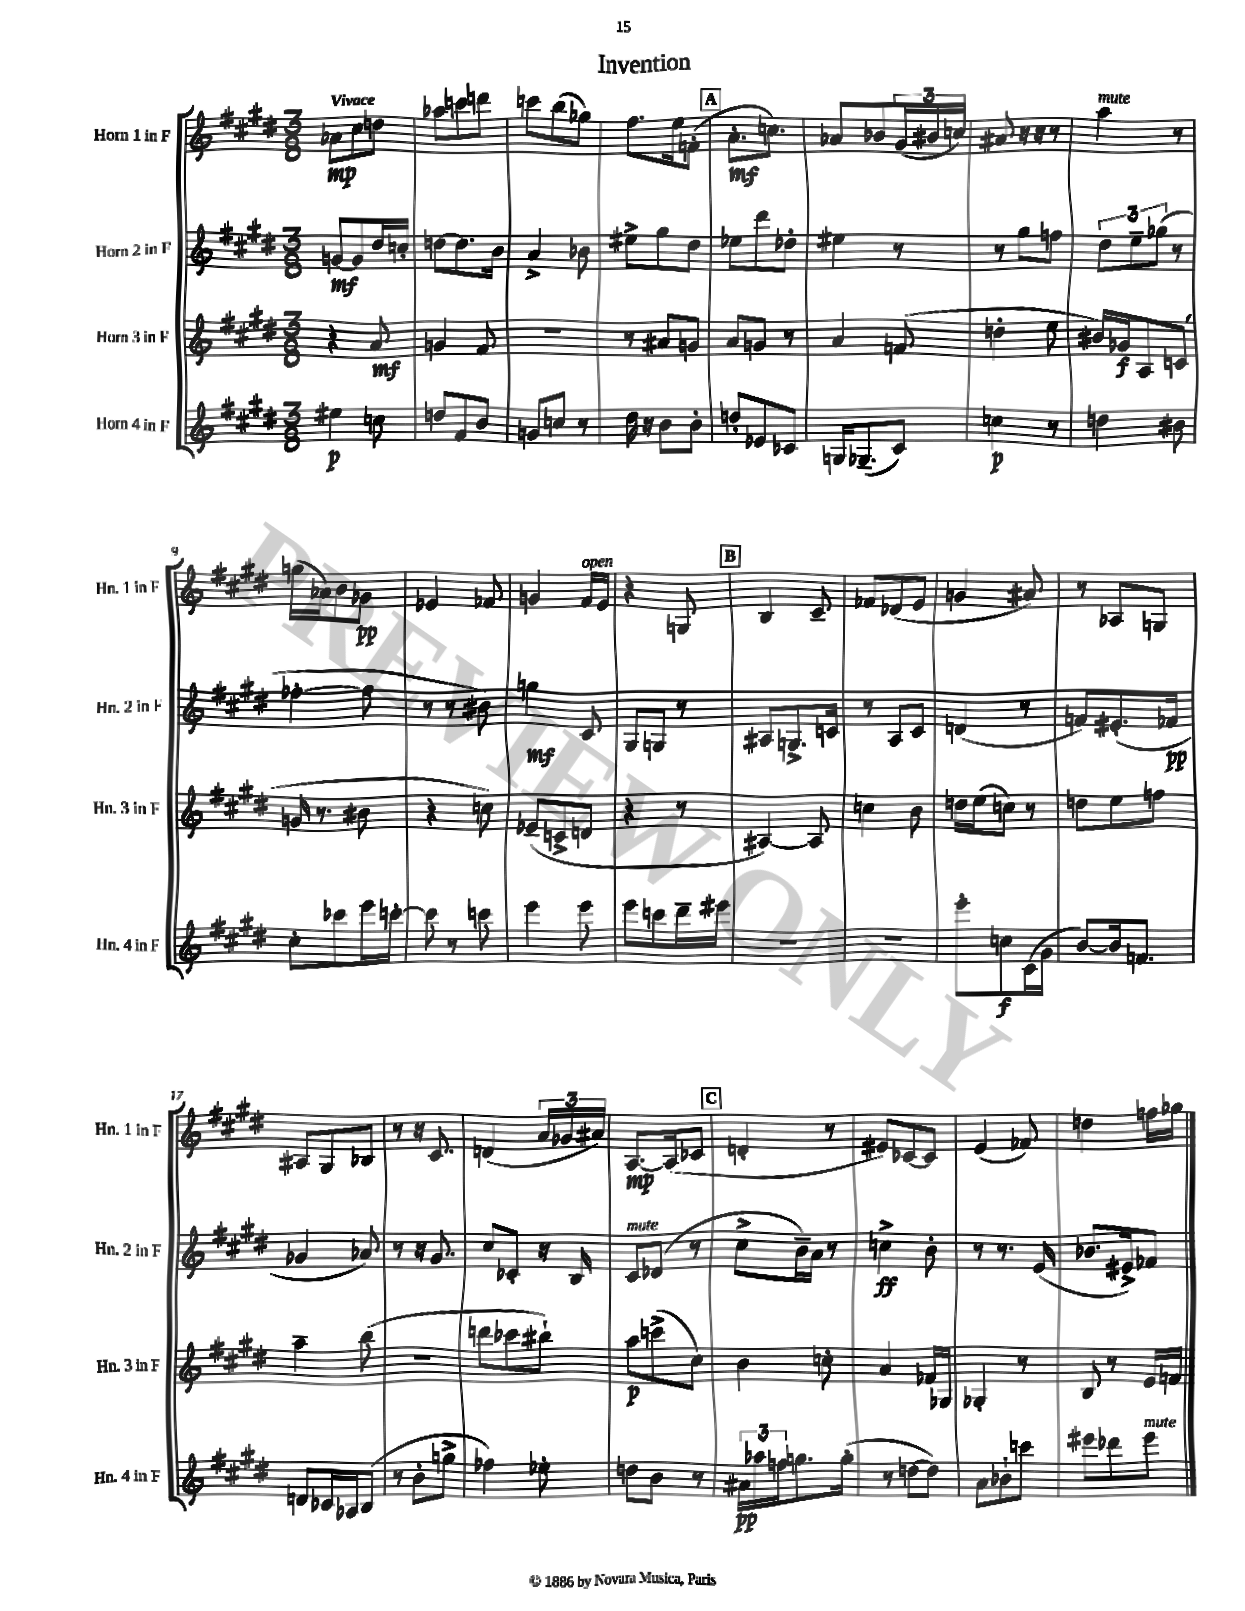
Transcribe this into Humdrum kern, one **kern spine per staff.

**kern	**dynam	**kern	**dynam	**kern	**dynam	**kern	**dynam
*part4	*part4	*part3	*part3	*part2	*part2	*part1	*part1
*staff4	*staff4	*staff3	*staff3	*staff2	*staff2	*staff1	*staff1
*I"Horn 4 in F	*	*I"Horn 3 in F	*	*I"Horn 2 in F	*	*I"Horn 1 in F	*
*I'Hn. 4 in F	*	*I'Hn. 3 in F	*	*I'Hn. 2 in F	*	*I'Hn. 1 in F	*
*clefG2	*	*clefG2	*	*clefG2	*	*clefG2	*
*k[f#c#g#d#]	*	*k[f#c#g#d#]	*	*k[f#c#g#d#]	*	*k[f#c#g#d#]	*
*M3/8	*	*M3/8	*	*M3/8	*	*M3/8	*
=1	=1	=1	=1	=1	=1	=1	=1
!	!	!	!	!	!	!LO:TX:a:B:t=Vivace	!
4ee#X\	p	4r	.	[8gn/L	mf	8a-X\L	mp
.	.	.	.	8g/]	.	8cc#\	.
8ccn\	.	8a/	mf	16dd#/L	.	8ddn\J	.
.	.	.	.	16ccn'/JJ	.	.	.
=2	=2	=2	=2	=2	=2	=2	=2
8ddn/L	.	4gn/	.	[8ddn\L	.	8aa-X\L	.
8f#/	.	.	.	8.dd\]	.	8cccn\	.
8b/J	.	8f#/	.	.	.	8dddn\J	.
.	.	.	.	16b\Jk	.	.	.
=3	=3	=3	=3	=3	=3	=3	=3
8gn/L	.	4.r	.	4a^/	.	8cccn\L	.
8ccn/J	.	.	.	.	.	(8bb\	.
8r	.	.	.	8b-X\	.	8gg-X\J)	.
=4	=4	=4	=4	=4	=4	=4	=4
16dd#\	.	8r	.	8ee#X^\L	.	8.ff#\L	.
16r	.	.	.	.	.	.	.
8b\L	.	8a#X/L	.	8gg#\	.	.	.
.	.	.	.	.	.	16ee\k	.
8b'\J	.	8gn/J	.	8dd#\J	.	(8fn'\J	.
!!LO:REH:place=s1:t=A
=5	=5	=5	=5	=5	=5	=5	=5
8ddn'/L	.	8a/L	.	8ee-X\L	.	8.a'\L	mf
8e-X/	.	8gn/J	.	8ddd#\	.	.	.
.	.	.	.	.	.	8.ccn\J)	.
8c-X/J	.	8r	.	8dd-X'\J	.	.	.
=6	=6	=6	=6	=6	=6	=6	=6
16Gn/KL	.	4a/	.	4ee#X\	.	8a-X/L	.
(8.G-X~/	.	.	.	.	.	.	.
.	.	.	.	.	.	8b-X/	.
8c#/J)	.	(8fn/	.	8r	.	(24g#/L	.
.	.	.	.	.	.	24b#X/	.
.	.	.	.	.	.	24ccn/JJ)	.
=7	=7	=7	=7	=7	=7	=7	=7
4ccn\	p	4ddn'\	.	8r	.	8a#X/	.
.	.	.	.	8gg#\L	.	16r	.
.	.	.	.	.	.	16r	.
8r	.	8ee\	.	8ffn\J	.	8r	.
=8	=8	=8	=8	=8	=8	=8	=8
!	!	!	!	!	!	!LO:TX:a:i:t=mute	!
4ddn\	.	16b#X/LL)	.	12dd#\L	.	4aa\	.
.	.	16g-X/J	f	.	.	.	.
.	.	.	.	12ee~\	.	.	.
.	.	8A/	.	.	.	.	.
.	.	.	.	(12gg-X\J	.	.	.
8b#X\	.	(8cn/J	.	8r	.	8r	.
!!LO:LB:g=z
=9	=9	=9	=9	=9	=9	=9	=9
8cc#'\L	.	16gn/	.	[4ff-X'\	.	(16ggn\LL	.
.	.	8.r	.	.	.	16a-X\J)	.
8ccc-X\	.	.	.	.	.	8b\	.
16eee\L	.	8b#X\	.	8ff-\]	.	8g-X\J	pp
[16cccn'\JJ	.	.	.	.	.	.	.
=10	=10	=10	=10	=10	=10	=10	=10
8ccc\]	.	4r	.	8r	.	4e-X/	.
8r	.	.	.	8r	.	.	.
8cccn\	.	8ccn\)	.	8b#X\)	.	8f-X/	.
=11	=11	=11	=11	=11	=11	=11	=11
4eee\	.	(8e-X~/L	.	4ggn\	mf	4gn/	.
.	.	8cn^/	.	.	.	.	.
!	!	!	!	!	!	!LO:TX:a:i:t=open	!
8eee\	.	8dn/J	.	8c#/	.	16f#/LL	.
.	.	.	.	.	.	16e/JJ	.
=12	=12	=12	=12	=12	=12	=12	=12
8eee\L	.	4r	.	8G#/L	.	4r	.
8cccn\	.	.	.	8Gn/J	.	.	.
16ddd#~\L	.	8r	.	8r	.	8Gn/	.
16eee#X\JJ	.	.	.	.	.	.	.
!!LO:REH:place=s1:t=B
=13	=13	=13	=13	=13	=13	=13	=13
4.r	.	[4A#X/)	.	8A#X/L	.	4B/	.
.	.	.	.	8.Gn^/	.	.	.
.	.	8A#/]	.	.	.	8c#~/	.
.	.	.	.	16cn/Jk	.	.	.
=14	=14	=14	=14	=14	=14	=14	=14
4.r	.	4ccn\	.	8r	.	8f-X/L	.
.	.	.	.	8A/L	.	(8d-X/	.
.	.	8b\	.	8c#/J	.	8e/J	.
=15	=15	=15	=15	=15	=15	=15	=15
8eee'\L	.	16ddn\LL	.	(4dn/	.	4gn/	.
.	.	(16ee\J	.	.	.	.	.
8ccn\	f	8ccn\J)	.	.	.	.	.
(16c#\L	.	8r	.	8r	.	8a#X/)	.
16g#\JJ	.	.	.	.	.	.	.
=16	=16	=16	=16	=16	=16	=16	=16
[8b/L)	.	8ddn\L	.	8fn/L)	.	8r	.
16b/k]	.	8ee\	.	(8.e#X'/	.	8A-X/L	.
8.fn/J	.	.	.	.	.	.	.
.	.	8ffn\J	.	.	.	8Gn/J	.
.	.	.	.	16f-X/Jk	pp	.	.
!!LO:LB:g=z
=17	=17	=17	=17	=17	=17	=17	=17
8dn/L	.	4aa~\	.	4g-X/	.	8A#X/L	.
16c-X/L	.	.	.	.	.	8G#/	.
16A-X/J	.	.	.	.	.	.	.
(8B/J	.	(8bb\	.	8a-X/)	.	8B-X/J	.
=18	=18	=18	=18	=18	=18	=18	=18
8r	.	4.r	.	8r	.	8r	.
8b'\L	.	.	.	16r	.	16r	.
.	.	.	.	8.g#/	.	8.c#/	.
8ggn^\J	.	.	.	.	.	.	.
=19	=19	=19	=19	=19	=19	=19	=19
4ff-X\)	.	8dddn\L	.	8cc#/L	.	(4dn/	.
.	.	8ccc-X\	.	8c-X'/J	.	.	.
8ee-X'\	.	8bb#X`\J)	.	16r	.	24a/LL	.
.	.	.	.	.	.	24g-X/	.
.	.	.	.	16B/	.	.	.
.	.	.	.	.	.	24a#X/JJ)	.
=20	=20	=20	=20	=20	=20	=20	=20
!	!	!	!	!LO:TX:a:i:t=mute	!	!	!
8ddn\L	.	8aa\L	p	8c#/L	.	[8.A/L	mp
8b\J	.	(8cccn^\	.	(8d-X/J	.	.	.
.	.	.	.	.	.	(16A/k]	.
8r	.	8cc#\J)	.	8r	.	8c-X/J	.
!!LO:REH:place=s1:t=C
=21	=21	=21	=21	=21	=21	=21	=21
24a#X\LL	pp	4b\	.	8cc#^\L	.	4dn'/	.
24aa-X\	.	.	.	.	.	.	.
24ffn\J	.	.	.	.	.	.	.
8.ggn\	.	.	.	16b~\L)	.	.	.
.	.	.	.	16a\JJ	.	.	.
.	.	8ccn'\	.	8r	.	8r	.
(16gg'\Jk	.	.	.	.	.	.	.
=22	=22	=22	=22	=22	=22	=22	=22
8r	.	4a/	.	4ccn^\	ff	8e#X/L)	.
[8ddn\L	.	.	.	.	.	[8c-X/	.
8dd\J])	.	16f-X/LL	.	8b'\	.	8c-/J]	.
.	.	16G-X/JJ	.	.	.	.	.
=23	=23	=23	=23	=23	=23	=23	=23
8a\L	.	4G-X'/	.	8r	.	(4e/	.
8b-X`\	.	.	.	8.r	.	.	.
8cccn\J	.	8r	.	.	.	8f-X/)	.
.	.	.	.	(16e/	.	.	.
=24	=24	=24	=24	=24	=24	=24	=24
8eee#X\L	.	8B/	.	8.b-X/L	.	4ddn\	.
8ddd-X\	.	8r	.	.	.	.	.
.	.	.	.	16e#X^/k)	.	.	.
!LO:TX:a:i:t=mute	!	!	!	!	!	!	!
8eee#\J	.	16e/LL	.	8f-X/J	.	16ffn\LL	.
.	.	16fn/JJ	.	.	.	16gg-X\JJ	.
==	==	==	==	==	==	==	==
*-	*-	*-	*-	*-	*-	*-	*-
